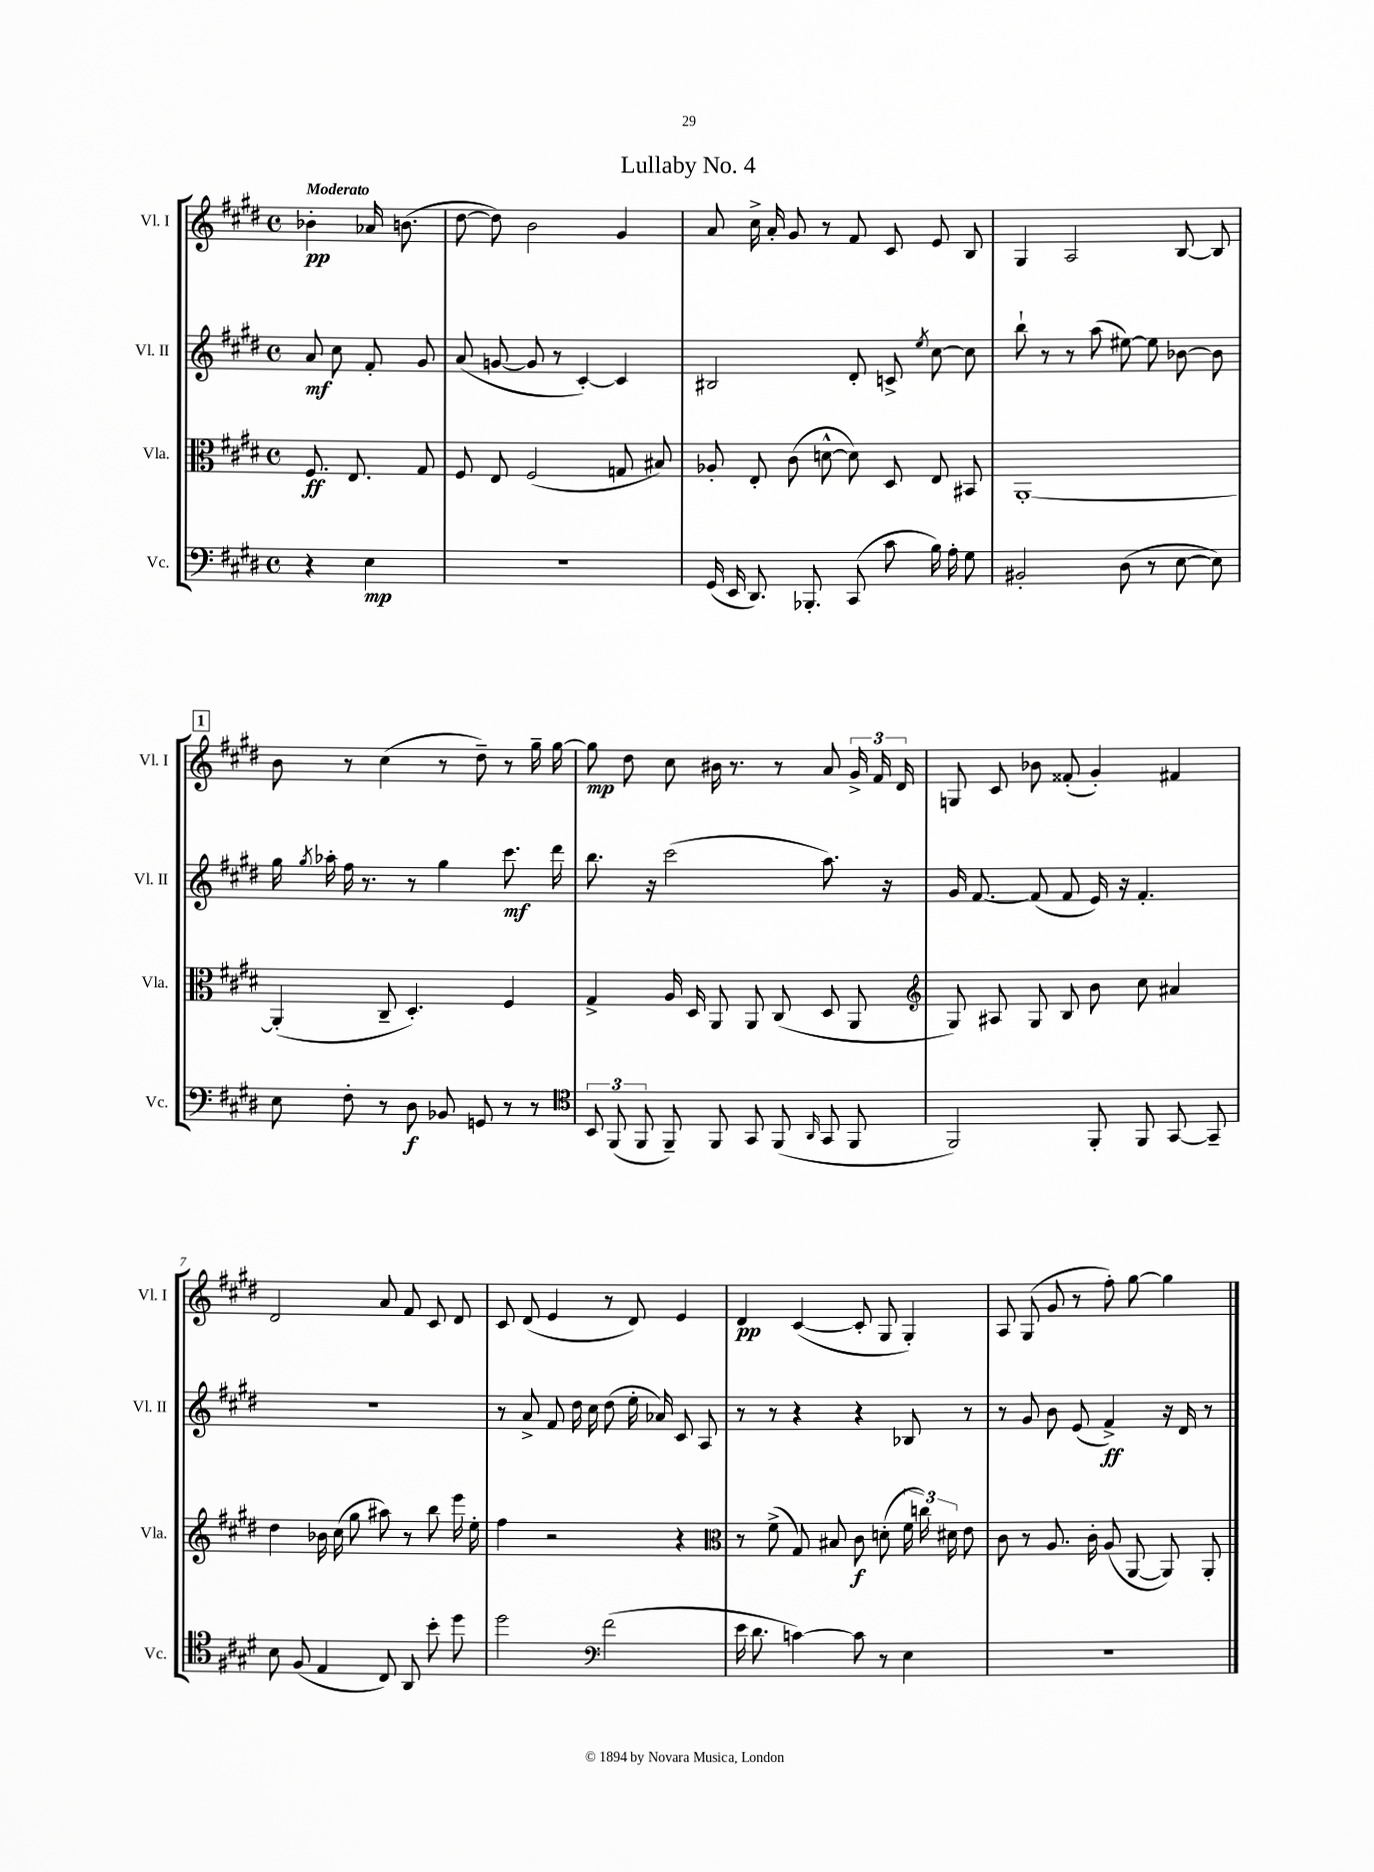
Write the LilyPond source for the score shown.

\header { title = "Lullaby No. 4" }
<<
\new StaffGroup <<
\new Staff = "s0" \with { instrumentName = "Vl. I" shortInstrumentName = "Vl. I" } {
    \clef treble \key e \major \defaultTimeSignature \time 4/4 \partial 2 \tempo "Moderato"
    \autoBeamOff bes'4-.\pp aes'16 b'8.( |
    dis''8~ dis''8) b'2 gis'4 |
    a'8 cis''16-> a'16-. gis'8 r8 fis'8 cis'8 e'8 b8 |
    gis4 a2 b8~ b8 |
    \mark \markup { \box "1" } b'8 r8 cis''4( r8 dis''8--) r8 gis''16-- gis''16~ |
    gis''8\mp dis''8 cis''8 bis'16 r8. r8 a'8 \tuplet 3/2 { gis'16-> fis'16 dis'16 } |
    g8 cis'8 bes'8 fisis'8-.( gis'4-.) fis'4 |
    dis'2 a'8 fis'8 cis'8 dis'8 |
    cis'8 dis'8( e'4 r8 dis'8) e'4 |
    dis'4\pp cis'4~( cis'8-. gis8 gis4-.) |
    a8 gis8( gis'8 r8 fis''8-.) gis''8~ gis''4 \bar "|." |
}
\new Staff = "s1" \with { instrumentName = "Vl. II" shortInstrumentName = "Vl. II" } {
    \clef treble \key e \major \defaultTimeSignature \time 4/4 \partial 2
    \autoBeamOff a'8\mf cis''8 fis'8-. gis'8 |
    a'8( g'8~ g'8 r8 cis'4~-.) cis'4 |
    bis2 dis'8-. c'8-> \acciaccatura { e''8 } cis''8~ cis''8 |
    b''8-! r8 r8 a''8( eis''8~) eis''8 bes'8~ bes'8 |
    \mark \markup { \box "1" } gis''16 \acciaccatura { gis''8 } aes''16-. fis''16 r8. r8 gis''4 cis'''8.\mf dis'''16 |
    b''8. r16 cis'''2( a''8.) r16 |
    gis'16 fis'8.~ fis'8( fis'8 e'16) r16 fis'4.-. |
    R1 |
    r8 a'8-> fis'8 dis''16 cis''16 dis''8( e''16-. aes'16) cis'8 a8 |
    r8 r8 r4 r4 bes8 r8 |
    r8 gis'8 b'8 e'8( fis'4->\ff) r16 dis'16 r8 \bar "|." |
}
\new Staff = "s2" \with { instrumentName = "Vla." shortInstrumentName = "Vla." } {
    \clef alto \key e \major \defaultTimeSignature \time 4/4 \partial 2
    \autoBeamOff fis8.\ff e8. gis8 |
    fis8 e8 fis2( g8 bis8) |
    aes8-. e8-. cis'8( d'8~-^ d'8) dis8 e8 bis,8 |
    a,1~-. |
    \mark \markup { \box "1" } a,4-.( cis8-- dis4.-.) fis4 |
    gis4-> a16 dis16 a,8 a,8 cis8( dis8 a,8 |
    \clef treble gis8) ais8 gis8 b8 b'8 cis''8 ais'4 |
    dis''4 bes'16 cis''16( gis''8 ais''8) r8 b''8 e'''16 e''16-. |
    fis''4 r2 r4 |
    \clef alto r8 fis'8->( gis8) bis8 cis'8\f d'8-.( \tuplet 3/2 { fis'16 c''16) dis'16 } e'8 |
    cis'8 r8 a8. cis'16-. a8( a,8~ a,8) a,8-. \bar "|." |
}
\new Staff = "s3" \with { instrumentName = "Vc." shortInstrumentName = "Vc." } {
    \clef bass \key e \major \defaultTimeSignature \time 4/4 \partial 2
    \autoBeamOff r4 e4\mp |
    R1 |
    gis,16( e,16 dis,8.) bes,,8.-. cis,8( cis'8 b16) a16-. gis8 |
    bis,2-. dis8( r8 e8~ e8) |
    \mark \markup { \box "1" } e8 fis8-. r8 dis8\f bes,8 g,8 r8 r8 |
    \clef tenor \tuplet 3/2 { b,8 fis,8( fis,8 } fis,8--) fis,8 gis,8 fis,8( \grace { a,16 } gis,8 fis,8 |
    fis,2) fis,8-. fis,8 gis,8~ gis,8-- |
    b8 fis8( e4 cis8) a,8 b'8-. dis''8 |
    dis''2 \clef bass fis'2( |
    e'16 dis'8. c'4~) c'8 r8 e4 |
    R1 \bar "|." |
}
>>
>>
